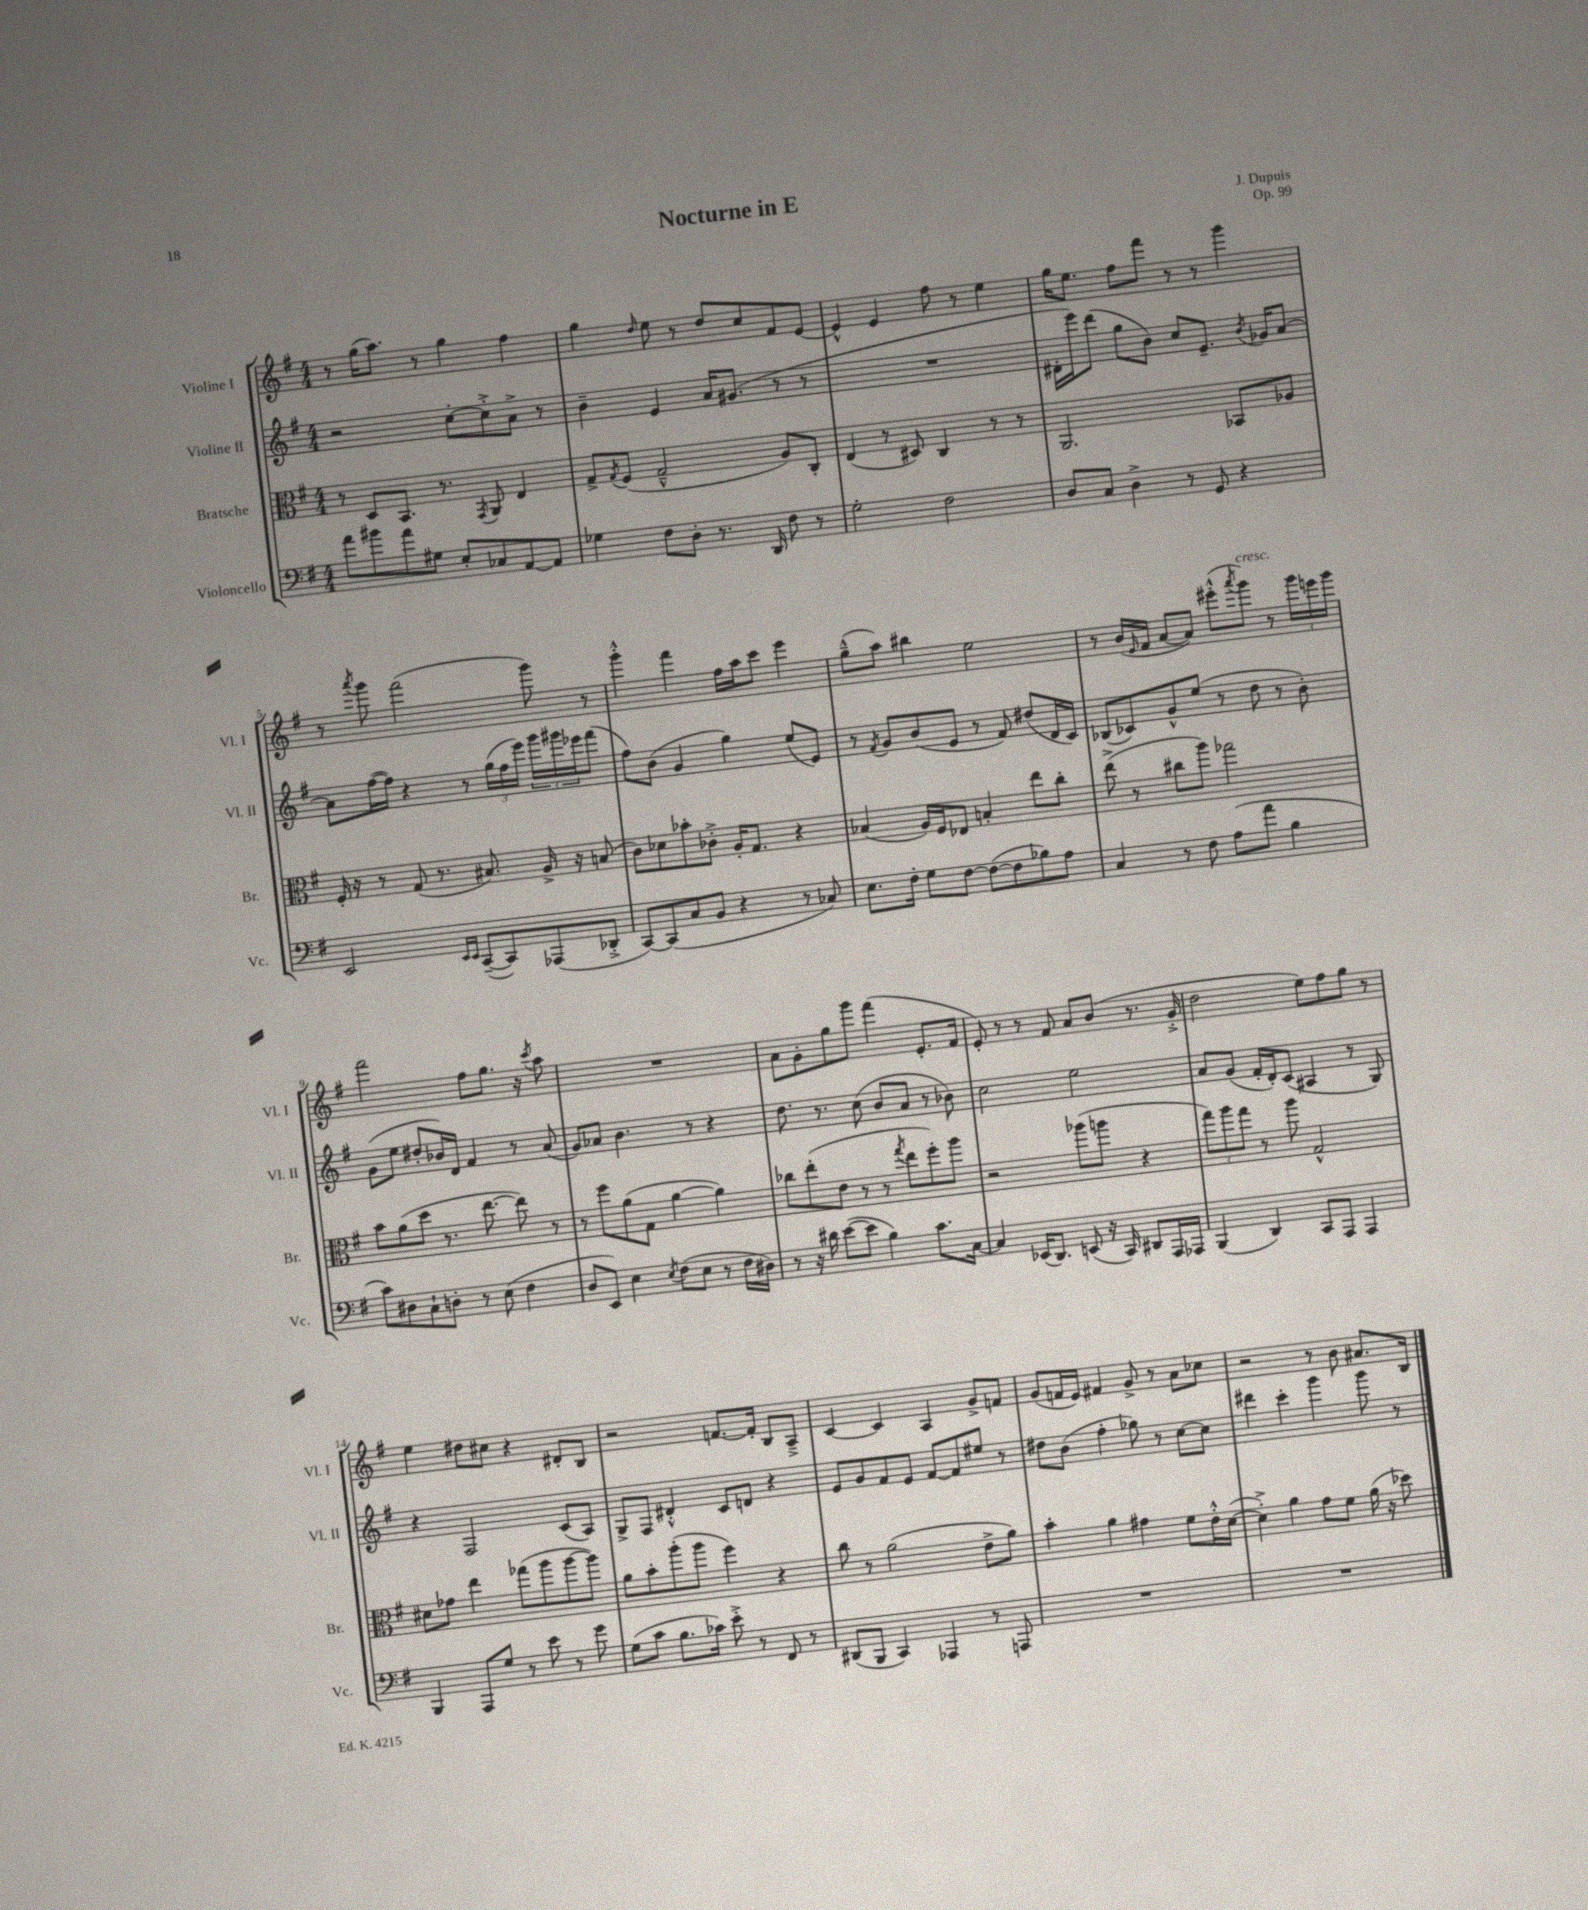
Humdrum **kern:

**kern	**kern	**kern	**kern
*staff4	*staff3	*staff2	*staff1
*clefF4	*clefC3	*clefG2	*clefG2
*k[f#]	*k[f#]	*k[f#]	*k[f#]
*M4/4	*M4/4	*M4/4	*M4/4
8a\L	8r	2r	8r
8b#\	8D/L	.	(16gg\LK
.	.	.	8.aa\J)
8a\	8.BB/J	.	.
8G#\J	.	.	8r
.	8.r	.	.
8E'/L	.	[8cc'\L	4gg\
.	8qGG/	.	.
8C-/	8AA/	8cc'^\]	.
[8AA/	4E/	8a^\J	4ff#\
8AA/]J	.	8r	.
=	=	=	=
4G-\	8G^/L	4b~\	4gg\
.	8qG/	.	.
.	(8F#/J	.	.
.	.	.	16qqdd/
8F#\L	2G~^^/	4e/	8ee\
8D'\J	.	.	8r
8.r	.	16a/LK	8dd/L
.	.	(8.g#/J	.
.	.	.	8cc/
16DD/	.	.	.
8F#\	8A/L)	8r	8f#/
8r	8C'/J	8r	[8e/J
=	=	=	=
2G'\	(4E/	1r	4e^^/]
.	8r	.	4e/
.	8D#/)	.	.
2F#\	4C/	.	8ff#\
.	.	.	8r
.	8r	.	4ee\
.	8r	.	.
=	=	=	=
8D/L	2.AA/	16d#'\LL	16gg\LK
.	.	16eee\J)	8.ee\J
8C/J	.	(8ddd\J	.
4D^\	.	8gg\L	8ff#\L
.	.	8b\J)	8fff#\J
8r	.	8cc/L	8r
8GG/	.	8.e~/J	8r
4r	8BB-/L	.	4ggg\
.	.	8qb/	.
.	.	16g-/LK	.
.	8A-/J	[8a/J	.
=	=	=	=
2EE/	16F#'/	8a\]L	8r
.	16r	.	.
.	.	.	8qaaa/
.	8r	([16ff#\L	8ggg\
.	.	16ff#\]JJ)	.
.	(8G/	4r	(2fff#\
.	8.r	.	.
16qqEE/LL	.	.	.
16qqEE/JJ	.	.	.
([8CC~/L	.	8r	.
.	8.B#/)	.	.
8CC/])	.	(24gg\LL	.
.	.	24ff#\	.
.	.	24eee\JJ)	.
(8AAA-/	16A^/	24ggg\LL	8ggg\)
.	.	24ggg#\	.
.	16r	.	.
.	.	24eee-\J	.
8DD-'^/J	(8B/	(8fff#\J	8r
=	=	=	=
[8CC/L)	8c\L)	8ff#\L)	4ggg'^^\
(8CC/]	8d-\	(8b\J	.
8C/	8b-'\	4g/	4fff#\
8BB/J	8c-'^\J	.	.
4r	16A'/LK	4gg\)	16ff#\LL
.	8.G/J	.	16aa\J
.	.	.	8ccc\J
8r	4r	(8ee/L	4eee\
8C-/)	.	8e/J)	.
=	=	=	=
8.E\L	(4B-/	8r	(8gg~^^\L
.	.	8qf#/	.
.	.	8g/L	8aa\J)
16F#'\Jk	.	.	.
8G\L	16A/LL)	(8b/	4bb#\
.	16F#/J	.	.
[8F#\J	8E-/J	8e/J	.
(8F#\_L	4B'/	8r	2ee\
8F#\]	.	8f#/)	.
8B-\)	8ee\L	(8dd#/L	.
8A\J	8cc'\J	16d/L	.
.	.	16c/JJ)	.
=	=	=	=
4C/	(8ee^\	(8B-/L	8r
.	8r	8c-/)	(16b/LL
.	.	.	16qqe/
.	.	.	16f#/JJ
8r	8cc#\L	8g^^/	[8a/L
8F#\	8aa\J)	(8ee/J	8a/]J)
(8A\L	2gg-\	8r	(8eee#'^^\L
.	.	.	8qaaa/
8a\J	.	8dd\	8ggg\J)
4B\	.	8r	8r
.	.	8b'\)	24ggg\LL
.	.	.	24eee\
.	.	.	24ggg\JJ
=	=	=	=
8c\L)	8b\L	(8g\L	2fff#\
8D#\	(8a\	8ee\J	.
8C`\	8dd\J	8dd#'/L	.
8D'\J	8.r	16b-/L)	.
.	.	16d/JJ	.
8r	.	4f#/	8ff#\L
.	[8.ee\	.	.
(8E\	.	.	8.gg\J
4F#\	8ee\])	8r	.
.	.	.	16r
.	.	.	8qccc/
.	8r	(8a/	8aa\
=	=	=	=
8D/L	8r	8g/L)	1r
8EE/J)	8ff#\L	8a-/J	.
4E\	(8a\	4.b\	.
.	8G\J	.	.
8qE/	.	.	.
(8F#\L	[4a\	.	.
8E\J	.	8r	.
8r	4a\])	4r	.
16F#\LL	.	.	.
16D#\JJ)	.	.	.
=	=	=	=
8r	8cc-\L	8.dd\	8a\L
16r	(8ee'\	.	8g'\
16d#\	.	8.r	.
([8e\L	8e\J	.	8gg\
8e\]J	8r	(8cc\	8ggg\J
4B\)	8r	8b/L	(4fff#\
.	8qgg/	.	.
.	8ee\L	8a/J	.
8.c\L	8ff#'\)	8r	8.e'/L
.	8aa\J	8b-\)	.
[16C\Jk	.	.	16f#/Jk
=	=	=	=
4C/]	2r	2cc\	8e'/)
.	.	.	8r
(16EE-/LK	.	.	8r
8.DD/J)	.	.	.
.	.	.	8f#/
(8EE/	(8aa-\L	2ee\	8a/L
16r	8aa\J	.	(8b/J
16CC/)	.	.	.
8DD#/L	4r	.	8.r
16AAA/L	.	.	.
16AAA-/JJ	.	.	16g'^/
=	=	=	=
(4BBB/	12gg\L)	8a/L	2dd\
.	12aa\	.	.
.	.	(8g/J	.
.	12gg\J	.	.
4DD/)	8r	16f#'/LL	.
.	.	16d'/J)	.
.	8aa\	(8c/J	.
8CC/L	2G^^/	4A#/	8ee\L)
8AAA/J	.	.	8ff#\
4AAA/	.	8r	8gg\J
.	.	8G/)	8r
=	=	=	=
4BBB/	8d#\L	4r	4ee\
.	8g-\J	.	.
8AAA/L	4ee\	2F#/	8dd#\L
8G/J	.	.	8cc#\J
8r	(8gg-\L	.	4r
8e\	8aa\	.	.
8r	[8aa\	(8c/L	8d#'/L
8g\	8aa\]J)	8A/J)	8B/J
=	=	=	=
(8G\L	8a\L	8G^/L	2r
8c\J	8b'\	8F#/J	.
8.B\L	(8aa'\	4d#'^^/	.
.	8aa\J	.	.
16c-\Jk)	.	.	.
8e'^\	4ff#\)	8c/L	[8.f/L
8r	.	8d/J	.
.	.	.	16f'/]Jk
8FF#/	4r	4r	8B/L
8r	.	.	8A~^/J
=	=	=	=
(8DD#/L	8cc\	8e/L	[4c/
8BBB/J	8r	8g/	.
4CC/)	(2a\	8f#/	4c/]
.	.	8e/J	.
4AAA-/	.	[8f#/L	4A/
.	.	8f#/]	.
8r	8e^\L	8ee#/J	8g^/L
8AAA/	8a\J)	8r	8f/J
=	=	=	=
1r	4b'\	8dd#\L	(8g/L
.	.	(8b\J	16f/L
.	.	.	16e/JJ)
.	4a\	4ff#'\	4f#/
.	4g#\	8gg-\)	8g^/
.	.	8r	8r
.	8f#\L	[8cc\L	8a\L
.	16e'^^\L	8cc\]J	8cc-\J
.	([16d\JJ	.	.
=	=	=	=
1r	4d'^\])	4ddd#\	2r
.	4a\	4ccc'\	.
.	8g\L	4ggg\	8r
.	8f#\J	.	8b\
.	(16a\	8ggg\	8.a#/L
.	16r	.	.
.	8dd-\)	8r	.
.	.	.	16B/Jk
==	==	==	==
*-	*-	*-	*-
